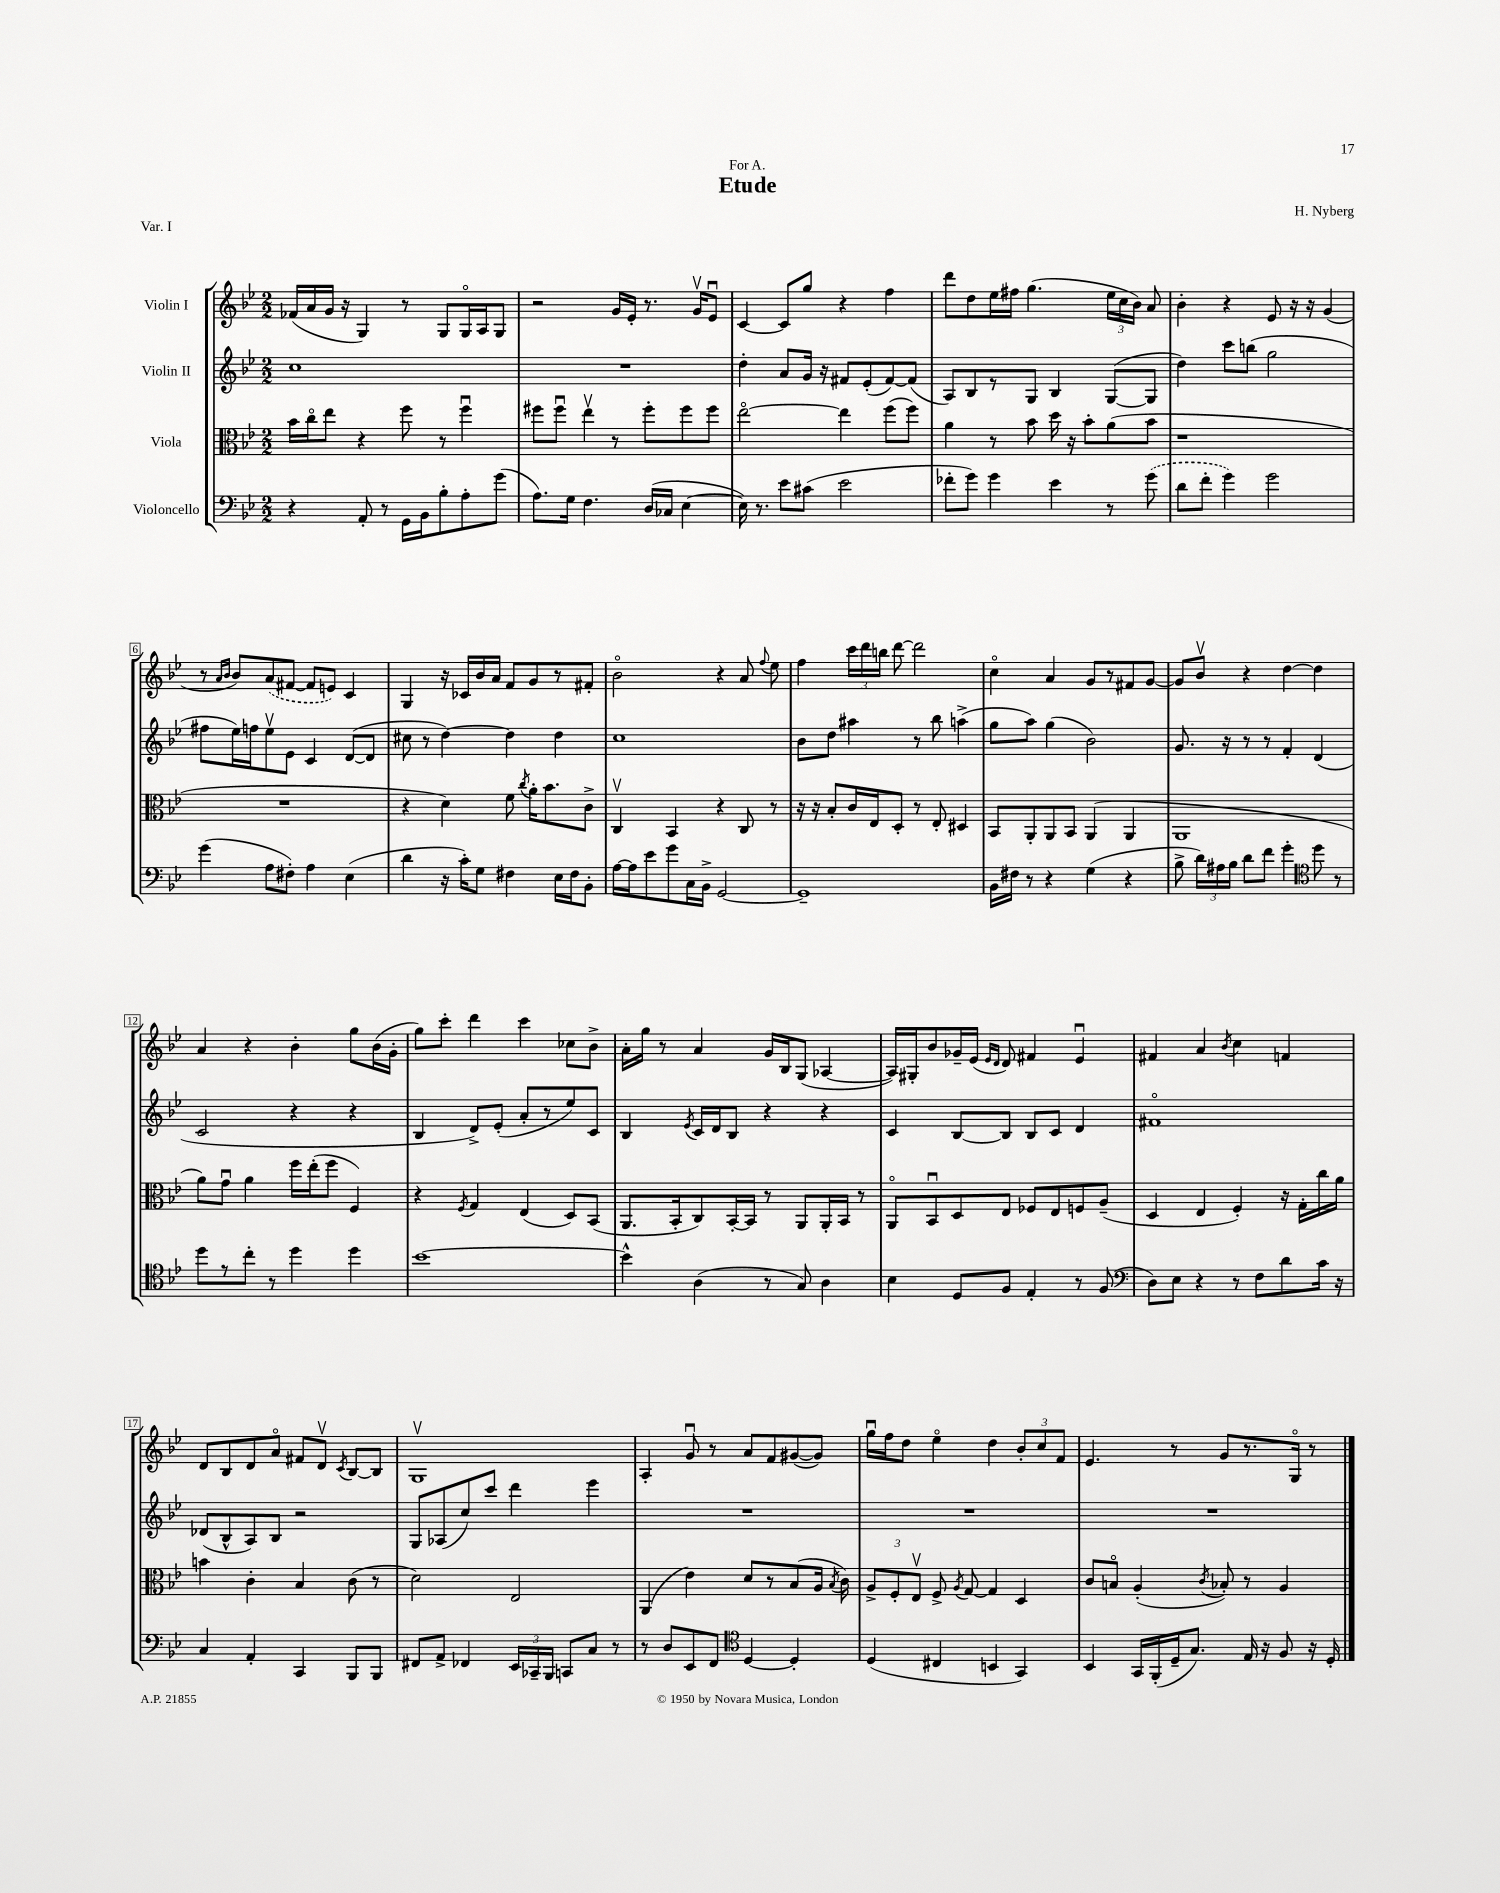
\header { title = "Etude" composer = "H. Nyberg" dedication = "For A." piece = "Var. I" }
<<
\new StaffGroup <<
\new Staff = "s0" \with { instrumentName = "Violin I" } {
    \clef treble \key bes \major \numericTimeSignature \time 2/2
    \autoBeamOff fes'16[( a'16 g'16] r16 g4) r8 g8[ g16\flageolet a16 g8] |
    r2 g'16[ ees'16]-. r8. g'16[\upbow ees'8]\downbow |
    c'4~ c'8[ g''8] r4 f''4 |
    d'''8[ d''8 ees''16 fis''16] g''4.( \tuplet 3/2 { ees''16[ c''16 bes'16]) } a'8 |
    bes'4-. r4 ees'8 r16 r16 g'4( |
    r8 \grace { a'16[ bes'16] } bes'8[) \once \slurDashed a'8( fis'8]~ fis'8[ e'8]) c'4 |
    g4 r16 ces'16[ bes'16 a'16] f'8[ g'8 r8 fis'8]-. |
    bes'2\flageolet r4 a'8 \appoggiatura { f''8 } ees''8 |
    f''4 \tuplet 3/2 { c'''16[ d'''16 b''16] } d'''8~ d'''2 |
    c''4\flageolet a'4 g'8[ r8 fis'8 g'8]~ |
    g'8[ bes'8]\upbow r4 d''4~ d''4 |
    a'4 r4 bes'4-. g''8[ bes'16( g'16]-. |
    g''8[) c'''8]-. d'''4 c'''4 ces''8[ bes'8]-> |
    a'16[-. g''16] r8 a'4 g'16[ bes16 g8]( aes4~ |
    aes16[) gis16-. bes'8 ges'16-- ees'16]( \grace { ees'16[ d'16] } d'8) fis'4 ees'4\downbow |
    fis'4 a'4 \acciaccatura { bes'8 } c''4 f'4 |
    d'8[ bes8 d'8 a'8]\flageolet fis'8[ d'8]\upbow \acciaccatura { c'8 } bes8[~ bes8] |
    g1\upbow |
    a4-. g'8\downbow r8 a'8[ f'8 gis'8~( gis'8]) |
    g''16[\downbow f''16 d''8] ees''4\flageolet d''4 \tuplet 3/2 { bes'8[-. c''8 f'8] } |
    ees'4. r8 g'8[ r8. g16]\flageolet r8 \bar "|." |
}
\new Staff = "s1" \with { instrumentName = "Violin II" } {
    \clef treble \key bes \major \numericTimeSignature \time 2/2
    \autoBeamOff c''1 |
    R1 |
    d''4-. a'8[ g'16] r16 fis'8[ ees'8-.( fis'8~) fis'8]( |
    a8[) bes8 r8 g8] bes4 g8[~( g8] |
    d''4) c'''8[ b''8]( g''2 |
    fis''8[ ees''16) f''16 ees''8\upbow ees'8] c'4 d'8[~( d'8] |
    cis''8 r8 d''4~) d''4 d''4 |
    c''1 |
    bes'8[ d''8] ais''4 r8 bes''8 a''4->( |
    g''8[ a''8]) g''4( bes'2) |
    g'8. r16 r8 r8 f'4-. d'4( |
    c'2 r4 r4 |
    bes4 d'8[->) ees'8]-.( a'8[-. r8 ees''8) c'8] |
    bes4 \acciaccatura { ees'8 } c'16[ d'16 bes8] r4 r4 |
    c'4 bes8[~ bes8] bes8[ c'8] d'4 |
    fis'1\flageolet |
    des'8[( bes8-^ a8) bes8] r2 |
    g8[ aes8( c''8) c'''8] d'''4 ees'''4 |
    R1 |
    R1 |
    R1 \bar "|." |
}
\new Staff = "s2" \with { instrumentName = "Viola" } {
    \clef alto \key bes \major \numericTimeSignature \time 2/2
    \autoBeamOff bes'16[ c''16\flageolet ees''8] r4 f''8 r8 f''4\downbow |
    fis''8[ fis''8]\downbow ees''4\upbow r8 fis''8[-. fis''8 fis''8] |
    ees''2~\flageolet ees''4 f''8[( f''8]) |
    a'4 r8 bes'8 d''16 r16 bes'8[-. a'8( bes'8] |
    r1 |
    R1 |
    r4 d'4) f'8 \acciaccatura { c''8 } a'16[-. bes'8. c'8]-> |
    c4\upbow bes,4 r4 c8 r8 |
    r16 r16 bes8[-. c'16 ees16 d8]-. r8 ees8-. dis4 |
    bes,8[ a,8-. a,8 bes,8] a,4( a,4 |
    a,1 |
    a'8[) g'8]\downbow a'4 f''16[ ees''16-.( f''8] f4) |
    r4 \acciaccatura { f8 } g4 ees4( d8[) bes,8]( |
    a,8.[ bes,16-. c8) bes,16~-. bes,16] r8 a,8[ a,16-. bes,16] r8 |
    a,8[\flageolet bes,8\downbow d8 ees8] fes8[ ees8 f8 a8]--( |
    d4 ees4 f4-.) r16 g16[-. c''16 a'16] |
    b'4 c'4-. bes4 c'8( r8 |
    d'2) ees2 |
    a,4( ees'4) d'8[ r8 bes8( a16] \acciaccatura { bes8 } c'16) |
    \tuplet 3/2 { a8[-> f8-. ees8]\upbow } f8-> \acciaccatura { a8 } g8~ g4 d4 |
    c'8[ b8]\flageolet a4-.( \acciaccatura { c'8 } bes8-.) r8 a4 \bar "|." |
}
\new Staff = "s3" \with { instrumentName = "Violoncello" } {
    \clef bass \key bes \major \numericTimeSignature \time 2/2
    \autoBeamOff r4 a,8-. r8 g,16[ bes,16 bes8-. a8-. g'8]( |
    a8.[) g16] f4. d16[( ces16] ees4~ |
    ees16) r8. ees'8[ cis'8]( ees'2 |
    fes'8[-. g'8]) g'4 ees'4 r8 \once \slurDashed g'8( |
    d'8[ f'8]-. g'4) g'2 |
    g'4( a8[ fis8]-.) a4 ees4( |
    d'4 r16 c'16[-.) g8] fis4 ees16[ fis16 bes,8]-. |
    a16[~ a16 ees'8 g'8 c16 bes,16]-> g,2~ |
    g,1-- |
    bes,16[ fis16] r8 r4 g4( r4 |
    bes8-> \tuplet 3/2 { d'16[) ais16 bes16] } d'8[ f'8] g'4-. \clef tenor d''8 r8 |
    d''8[ r8 c''8]-. r8 d''4 d''4 |
    bes'1~ |
    bes'4-^ a4( r8 g8) a4 |
    bes4 d8[ f8] ees4-. r8 f8( |
    \clef bass d8[) ees8] r4 r8 f8[ d'8 c'16] r16 |
    c4 a,4-. c,4 bes,,8[ bes,,8] |
    fis,8[ a,8]-> fes,4 \tuplet 3/2 { ees,16[ ces,16-- bes,,16] } c,8[ c8] r8 |
    r8 d8[ ees,8 f,8] \clef tenor d4~ d4-. |
    d4( cis4 b,4 g,4) |
    bes,4 g,16[ f,16-.( d16-- g8.]) ees16 r16 f8 r16 d16-. \bar "|." |
}
>>
>>
\layout { \context { \Score \override BarNumber.stencil = #(make-stencil-boxer 0.1 0.3 ly:text-interface::print) } }
